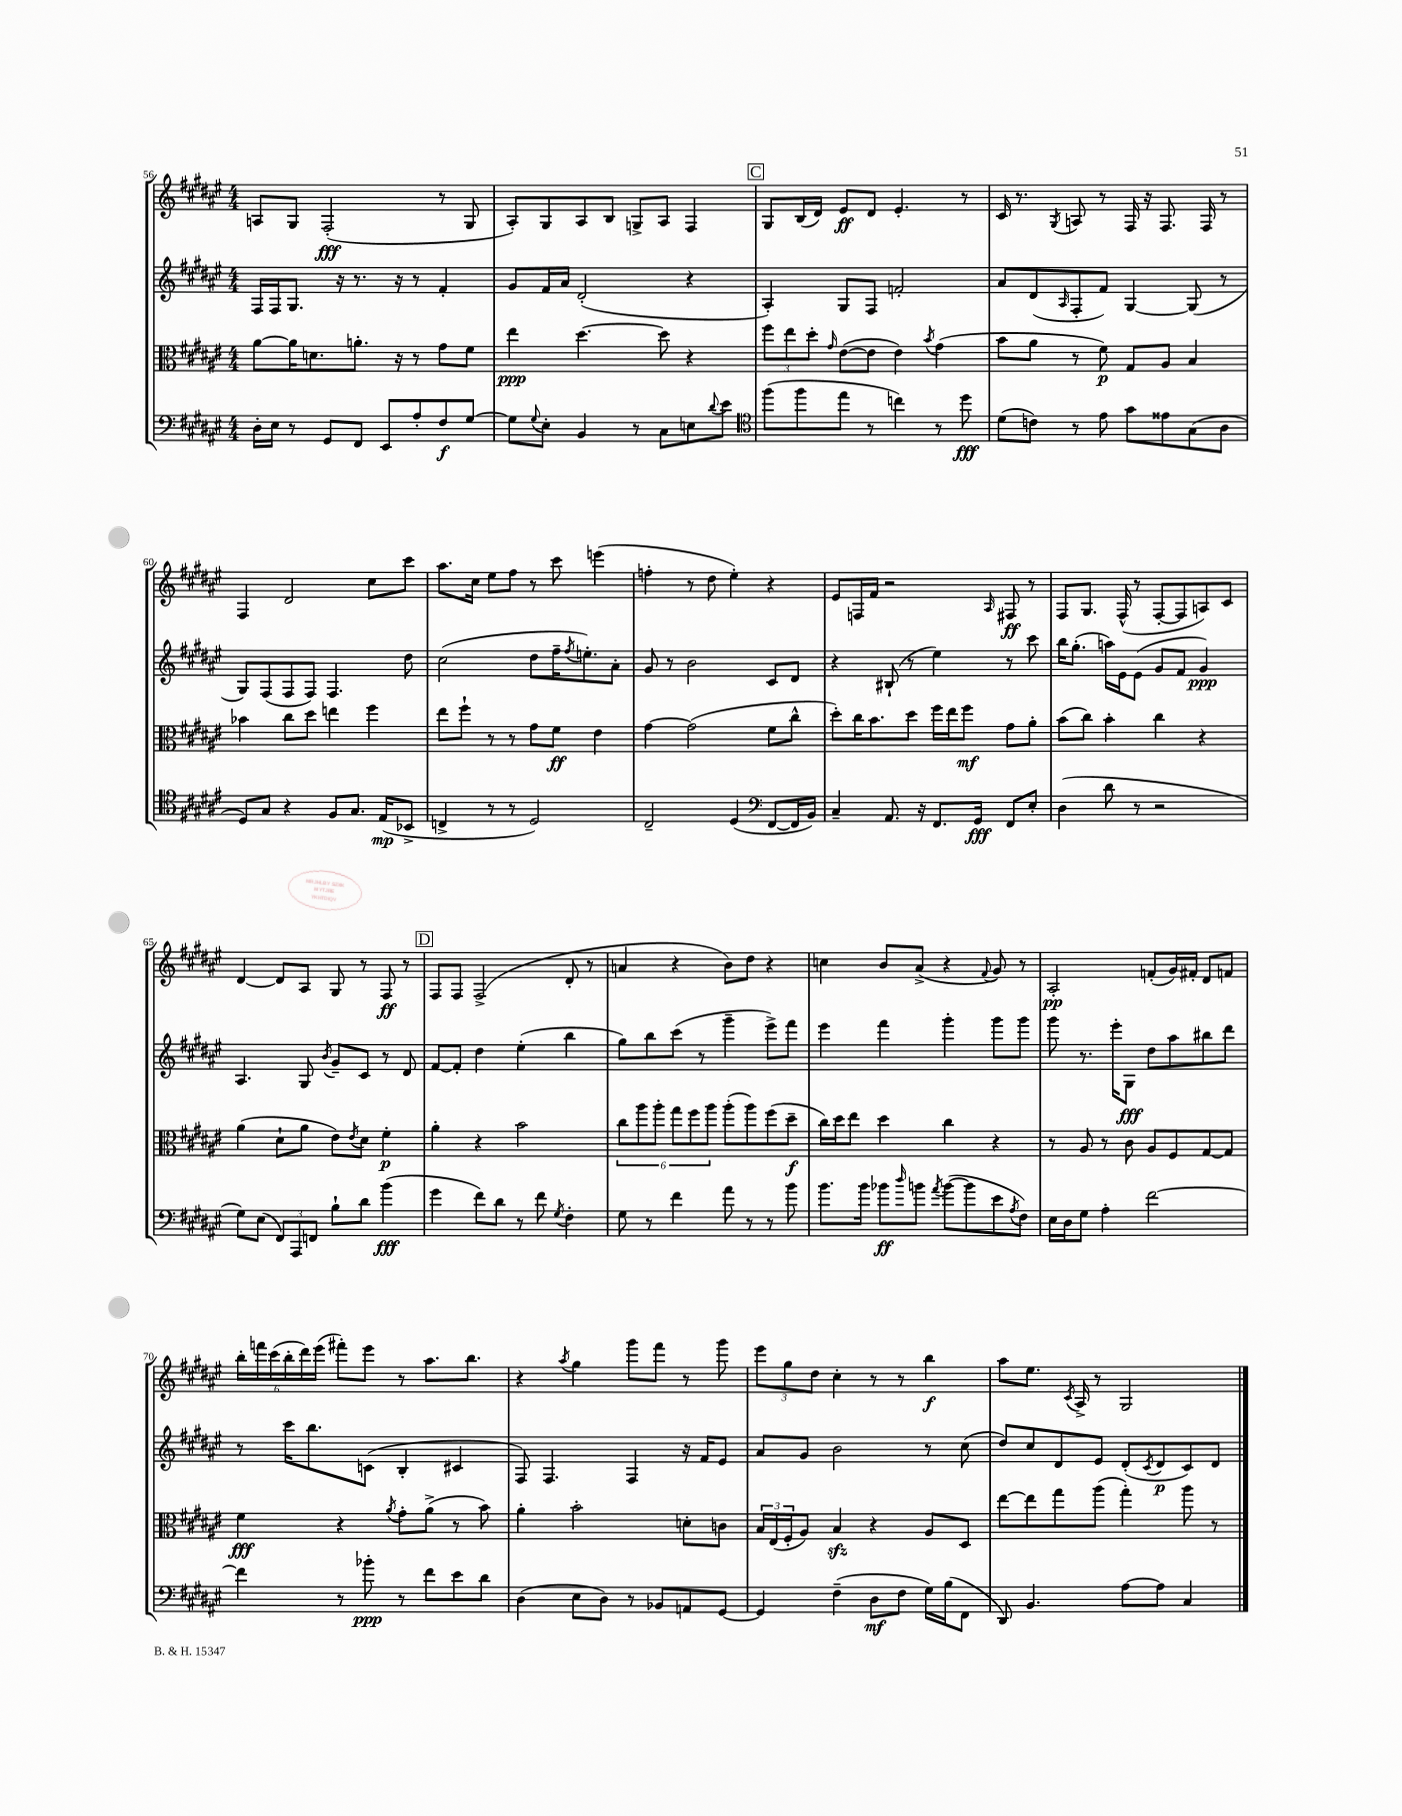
<<
\new StaffGroup <<
\new Staff = "s0" {
    \clef treble \key fis \major \numericTimeSignature \time 4/4
    a8 gis8 fis2-.\fff( r8 gis8 |
    ais8-.) gis8 ais8 b8 g8-> ais8 fis4 |
    \mark \markup { \box "C" } gis8 b16( dis'16) eis'8\ff dis'8 eis'4.-. r8 |
    cis'16 r8. \acciaccatura { gis8 } a8 r8 fis16 r16 fis8. fis16 r8 |
    fis4 dis'2 cis''8 cis'''8 |
    ais''8. cis''16 eis''8 fis''8 r8 cis'''8 e'''4( |
    f''4-. r8 dis''8 eis''4-.) r4 |
    eis'8 f16 fis'16 r2 \grace { ais16 } fis8\ff r8 |
    fis8 gis8. fis16-^( r8 fis8~-. fis8 a8) cis'8 |
    dis'4~ dis'8 ais8 gis8 r8 fis8\ff r8 |
    \mark \markup { \box "D" } fis8 fis8 fis2->( dis'8-. r8 |
    a'4 r4 b'8) dis''8 r4 |
    c''4 b'8 ais'8->( r4 \appoggiatura { fis'8 } gis'8) r8 |
    ais2-.\pp f'8-.( gis'16) fis'16-. dis'8 f'8 |
    \tuplet 6/4 { b''16-. f'''16 cis'''16( b''16-. dis'''16) eis'''16( } fis'''8-.) eis'''8 r8 ais''8. b''8. |
    r4 \acciaccatura { ais''8 } gis''4 gis'''8 fis'''8 r8 gis'''8 |
    \tuplet 3/2 { eis'''8 gis''8 dis''8 } cis''4-. r8 r8 b''4\f |
    ais''8 eis''8. \acciaccatura { cis'8 } ais16-> r8 gis2 \bar "|." |
}
\new Staff = "s1" {
    \clef treble \key fis \major \numericTimeSignature \time 4/4
    fis16 fis16 gis8. r16 r8. r16 r8 fis'4-. |
    gis'8 fis'16 ais'16 dis'2-.( r4 |
    \mark \markup { \box "C" } ais4-.) gis8 fis8 f'2-. |
    ais'8 dis'8( \grace { ais16 } fis8-. fis'8) gis4~ gis8( r8 |
    gis8) fis8( fis8 fis8) fis4. dis''8 |
    cis''2( dis''8 fis''16-- \acciaccatura { fis''8 } e''8.-.) ais'8-. |
    gis'8 r8 b'2 cis'8 dis'8 |
    r4 bis8-!( r8 eis''4) r8 cis'''8 |
    b''16 gis''8.-.( a''16) eis'16 eis'8( gis'8 fis'8 gis'4\ppp) |
    ais4. gis8 \acciaccatura { b'8 } gis'8-- cis'8 r8 dis'8 |
    \mark \markup { \box "D" } fis'8~ fis'8-. dis''4 eis''4-.( b''4 |
    gis''8) b''8 cis'''8( r8 gis'''4-- eis'''8->) fis'''8 |
    eis'''4 fis'''4 gis'''4-. gis'''8 gis'''8 |
    gis'''8 r8. eis'''16-. gis8\fff dis''8 ais''8 bis''8 dis'''8 |
    r8 cis'''16 b''8. c'8( b4-. cis'4 |
    fis8) fis4. fis4 r16 fis'16 eis'8 |
    ais'8 gis'8 b'2 r8 cis''8( |
    dis''8) cis''8 dis'8 eis'8 dis'8-.( \acciaccatura { cis'8 } dis'8\p cis'8) dis'8 \bar "|." |
}
\new Staff = "s2" {
    \clef alto \key fis \major \numericTimeSignature \time 4/4
    ais'8~ ais'16 d'8. a'8.-. r16 r8 gis'8 fis'8 |
    eis''4\ppp dis''4.~ dis''8 r4 |
    \mark \markup { \box "C" } \tuplet 3/2 { fis''8 eis''8 dis''8-. } \grace { gis'16 } eis'8~( eis'8 eis'4) \acciaccatura { b'8 } gis'4( |
    b'8 ais'8 r8 fis'8\p) gis8 ais8 b4 |
    bes'4 cis''8 dis''8 e''4 fis''4 |
    eis''8 fis''8-! r8 r8 gis'8 fis'8\ff eis'4 |
    gis'4~ gis'2( fis'8 cis''8-^ |
    dis''8-.) cis''16 b'8. dis''8 fis''16 eis''16 fis''8\mf gis'8 ais'8-. |
    b'8( cis''8) b'4-. cis''4 r4 |
    ais'4( dis'8-! ais'8 eis'8) \acciaccatura { eis'8 } dis'8 fis'4-.\p |
    \mark \markup { \box "D" } ais'4-. r4 b'2 |
    \tuplet 6/4 { cis''8 ais''8 ais''8-. gis''8 fis''8 ais''8 } ais''8-.( ais''8) fis''8( dis''8--\f |
    cis''16) dis''16 eis''8 dis''4 cis''4 r4 |
    r8 ais8 r8 cis'8 ais8 fis8 gis8~ gis8 |
    fis'4\fff r4 \acciaccatura { ais'8 } gis'8-. ais'8->( r8 b'8) |
    ais'4-. b'2-. d'8-. c'8 |
    \tuplet 3/2 { b16 eis16( fis16-. } ais8) b4\sfz r4 ais8 dis8 |
    eis''8~ eis''8 gis''8 ais''8( gis''4-.) ais''8 r8 \bar "|." |
}
\new Staff = "s3" {
    \clef bass \key fis \major \numericTimeSignature \time 4/4
    dis16-. eis16 r8 gis,8 fis,8 eis,8 ais8-. fis8\f gis8~ |
    gis8 \appoggiatura { gis8 } eis8-. b,4 r8 cis8 e8 \appoggiatura { dis'8 } eis'8 |
    \mark \markup { \box "C" } \clef tenor fis''8( fis''8 eis''8 r8 c''4) r8 dis''8\fff |
    dis'8( c'8) r8 eis'8 gis'8 eisis'8 gis8( ais8 |
    dis8) gis8 r4 fis8 gis8. eis16\mp( bes,8-> |
    c4-> r8 r8 dis2) |
    cis2-- dis4( \clef bass fis,8~ fis,16 b,16) |
    cis4-- ais,8. r16 fis,8. gis,16\fff fis,8 eis8-. |
    dis4( dis'8 r8 r2 |
    gis8) eis8( \tuplet 3/2 { fis,8) ais,,8 f,8 } b8-! dis'8 b'4\fff( |
    \mark \markup { \box "D" } gis'4 fis'8) dis'8 r8 fis'8 \acciaccatura { gis8 } fis4-. |
    gis8 r8 fis'4 ais'8 r8 r8 b'8 |
    b'8. b'16 bes'8\ff \grace { dis''16 } b'8 \acciaccatura { ais'8 } b'8~( b'8 eis'8 \acciaccatura { ais8 } fis8) |
    eis16 dis16 gis8 ais4-. fis'2~ |
    fis'4 r8 bes'8-.\ppp r8 fis'8 eis'8 dis'8 |
    dis4( eis8 dis8) r8 bes,8 a,8 gis,8~ |
    gis,4 fis4--( dis8\mf fis8 gis16) b16( fis,8 |
    dis,8) b,4. ais8~ ais8 cis4 \bar "|." |
}
>>
>>
\layout { \context { \Score currentBarNumber = #56 } }
